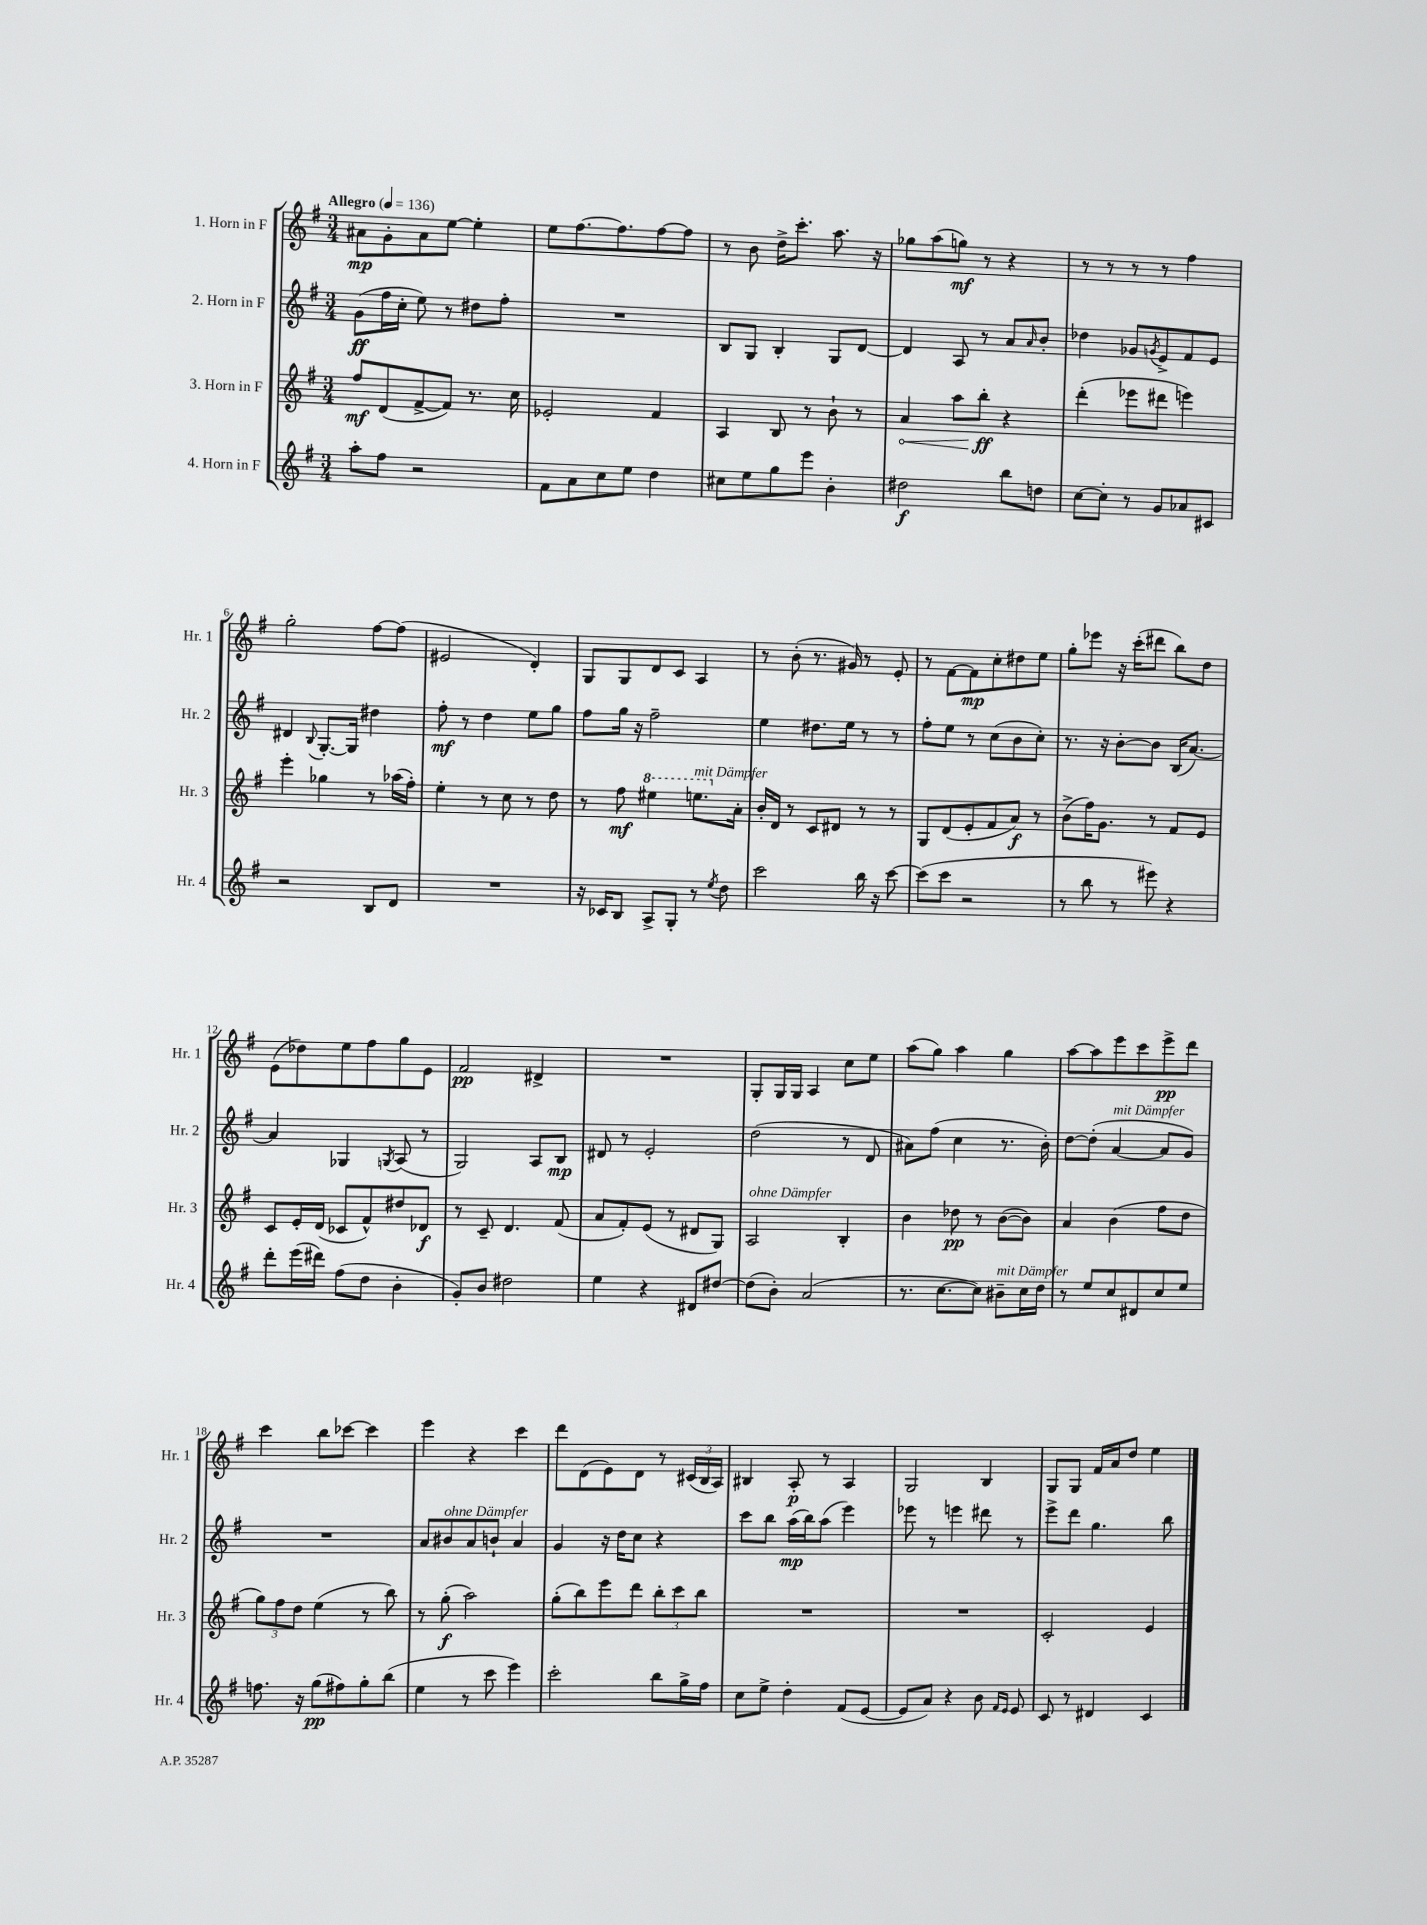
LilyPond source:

<<
\new StaffGroup <<
\new Staff = "s0" \with { instrumentName = "1. Horn in F" shortInstrumentName = "Hr. 1" } {
    \clef treble \key g \major \numericTimeSignature \time 3/4 \tempo "Allegro" 4 = 136
    ais'8\mp g'8-. ais'8 e''8~ e''4-. |
    e''8 fis''8.~ fis''8. fis''8~ fis''8 |
    r8 b'8 d''16-> c'''8.-. a''8. r16 |
    ges''8 a''8( g''8\mf) r8 r4 |
    r8 r8 r8 r8 fis''4 |
    g''2-. fis''8~ fis''8( |
    eis'2 d'4-.) |
    g8 g8 d'8 c'8 a4 |
    r8 b'8-.( r8. gis'16) r8 e'8-. |
    r8 fis'8~ fis'8\mp c''8-. dis''8 e''8 |
    g''8-. ees'''8 r16 c'''16-.( dis'''8 b''8) d''8 |
    e'8( des''8) e''8 fis''8 g''8 e'8 |
    fis'2\pp dis'4-> |
    R2. |
    g8-. g16 g16 a4 c''8 e''8 |
    a''8( g''8) a''4 g''4 |
    a''8~ a''8 e'''8 c'''8 e'''8->\pp d'''8 |
    c'''4 b''8 ces'''8~ ces'''4 |
    e'''4 r4 c'''4 |
    d'''8 d'8( e'8) d'8 r8 \tuplet 3/2 { cis'16( b16 a16) } |
    bis4 a8-.\p r8 a4 |
    g2 b4 |
    g8 g8 fis'16 a'16 d''8 e''4 \bar "|." |
}
\new Staff = "s1" \with { instrumentName = "2. Horn in F" shortInstrumentName = "Hr. 2" } {
    \clef treble \key g \major \numericTimeSignature \time 3/4
    g'8\ff( fis''16 c''16-. e''8) r8 dis''8 fis''8-. |
    R2. |
    b8 g8 b4-. g8 d'8~ |
    d'4 a8 r8 a'8 \grace { a'16 } b'8-. |
    des''4 ges'8 \acciaccatura { g'8 } e'8-> fis'8 e'8 |
    dis'4 \appoggiatura { b8 } g8.~-. g16 dis''4 |
    fis''8-.\mf r8 d''4 e''8 g''8 |
    fis''8 g''16 r16 fis''2-- |
    e''4 dis''8. e''16 r8 r8 |
    fis''8-. e''8 r8 c''8( b'8 c''8-.) |
    r8. r16 b'8~-. b'8 b16( a'8.~) |
    a'4 ges4 \acciaccatura { g8 } a8( r8 |
    g2) a8 b8\mp |
    dis'8 r8 e'2-. |
    d''2( r8 d'8 |
    ais'8) fis''8( c''4 r8. b'16-.) |
    d''8~ d''8-.( a'4~^\markup { \italic "mit Dämpfer" } a'8 g'8) |
    R2. |
    a'8 bis'8^\markup { \italic "ohne Dämpfer" } a'8 b'8-! a'4 |
    g'4 r16 d''16 c''8 r4 |
    c'''8 b''8 a''16\mp( b''16) a''8( e'''4) |
    ees'''8 r8 e'''4 dis'''8 r8 |
    e'''8-> d'''8 g''4. b''8 \bar "|." |
}
\new Staff = "s2" \with { instrumentName = "3. Horn in F" shortInstrumentName = "Hr. 3" } {
    \clef treble \key g \major \numericTimeSignature \time 3/4
    fis''8\mf d'8( fis'8~-> fis'8) r8. c''16 |
    ees'2-. fis'4 |
    a4 b8 r8 b'8-! r8 |
    \once \override Hairpin.circled-tip = ##t a'4\< a''8 b''8-.\ff\! r4 |
    d'''4-.( ees'''8 dis'''8 e'''4) |
    e'''4-. ges''4 r8 aes''16( fis''16-.) |
    e''4-. r8 c''8 r8 d''8 |
    r8 fis''8\mf \ottava #1 eis'''4 e'''8.^\markup { \italic "mit Dämpfer" } \ottava #0 a'16-. |
    b'16-. d'16 r8 c'8 dis'8 r8 r8 |
    g8 d'8( e'8-. fis'8 a'8\f) r8 |
    b'8->( fis''16) g'8. r8 fis'8 e'8 |
    c'8 e'16-. d'16( ces'8 fis'8-^) dis''8 des'8\f |
    r8 c'8-- d'4. fis'8( |
    a'8 fis'8-.) e'8( r8 dis'8 g8) |
    a2^\markup { \italic "ohne Dämpfer" } b4-. |
    b'4 des''8\pp r8 b'8~( b'8) |
    a'4 b'4( fis''8 d''8 |
    \tuplet 3/2 { g''8) fis''8 d''8 } e''4( r8 b''8) |
    r8 g''8-.\f( a''2) |
    g''8-.( b''8) e'''8 d'''8 \tuplet 3/2 { b''8-. c'''8 b''8 } |
    R2. |
    R2. |
    c'2-. e'4 \bar "|." |
}
\new Staff = "s3" \with { instrumentName = "4. Horn in F" shortInstrumentName = "Hr. 4" } {
    \clef treble \key g \major \numericTimeSignature \time 3/4
    a''8-. fis''8 r2 |
    fis'8 a'8 c''8 e''8 d''4 |
    cis''8 e''8 g''8 e'''8 b'4-. |
    dis''2\f b''8 d''8 |
    c''8~ c''8-. r8 g'8 aes'8 cis'8 |
    r2 b8 d'8 |
    R2. |
    r16 ces'16 b8 a8-> g8-. r8 \acciaccatura { e''8 } d''8 |
    c'''2 b''16 r16 c'''8~ |
    c'''8( c'''8 r2 |
    r8 b''8 r8 eis'''8) r4 |
    d'''8-. e'''16( dis'''16) fis''8( d''8 b'4-. |
    g'8-.) b'8 dis''2 |
    e''4 r4 dis'8 dis''8~ |
    dis''8( b'8-.) a'2( |
    r8. c''8.~ c''8) bis'8--^\markup { \italic "mit Dämpfer" } c''16 d''16 |
    r8 e''8 c''8 dis'8 c''8 e''8 |
    f''8. r16 g''8\pp( fis''8) g''8-. b''8( |
    e''4 r8 c'''8 e'''4) |
    c'''2-. b''8 g''16-> fis''16 |
    c''8 e''8-> d''4-. fis'8( e'8~ |
    e'8 a'8) r4 b'8 \grace { fis'16 e'16 } e'8 |
    c'8 r8 dis'4 c'4 \bar "|." |
}
>>
>>
